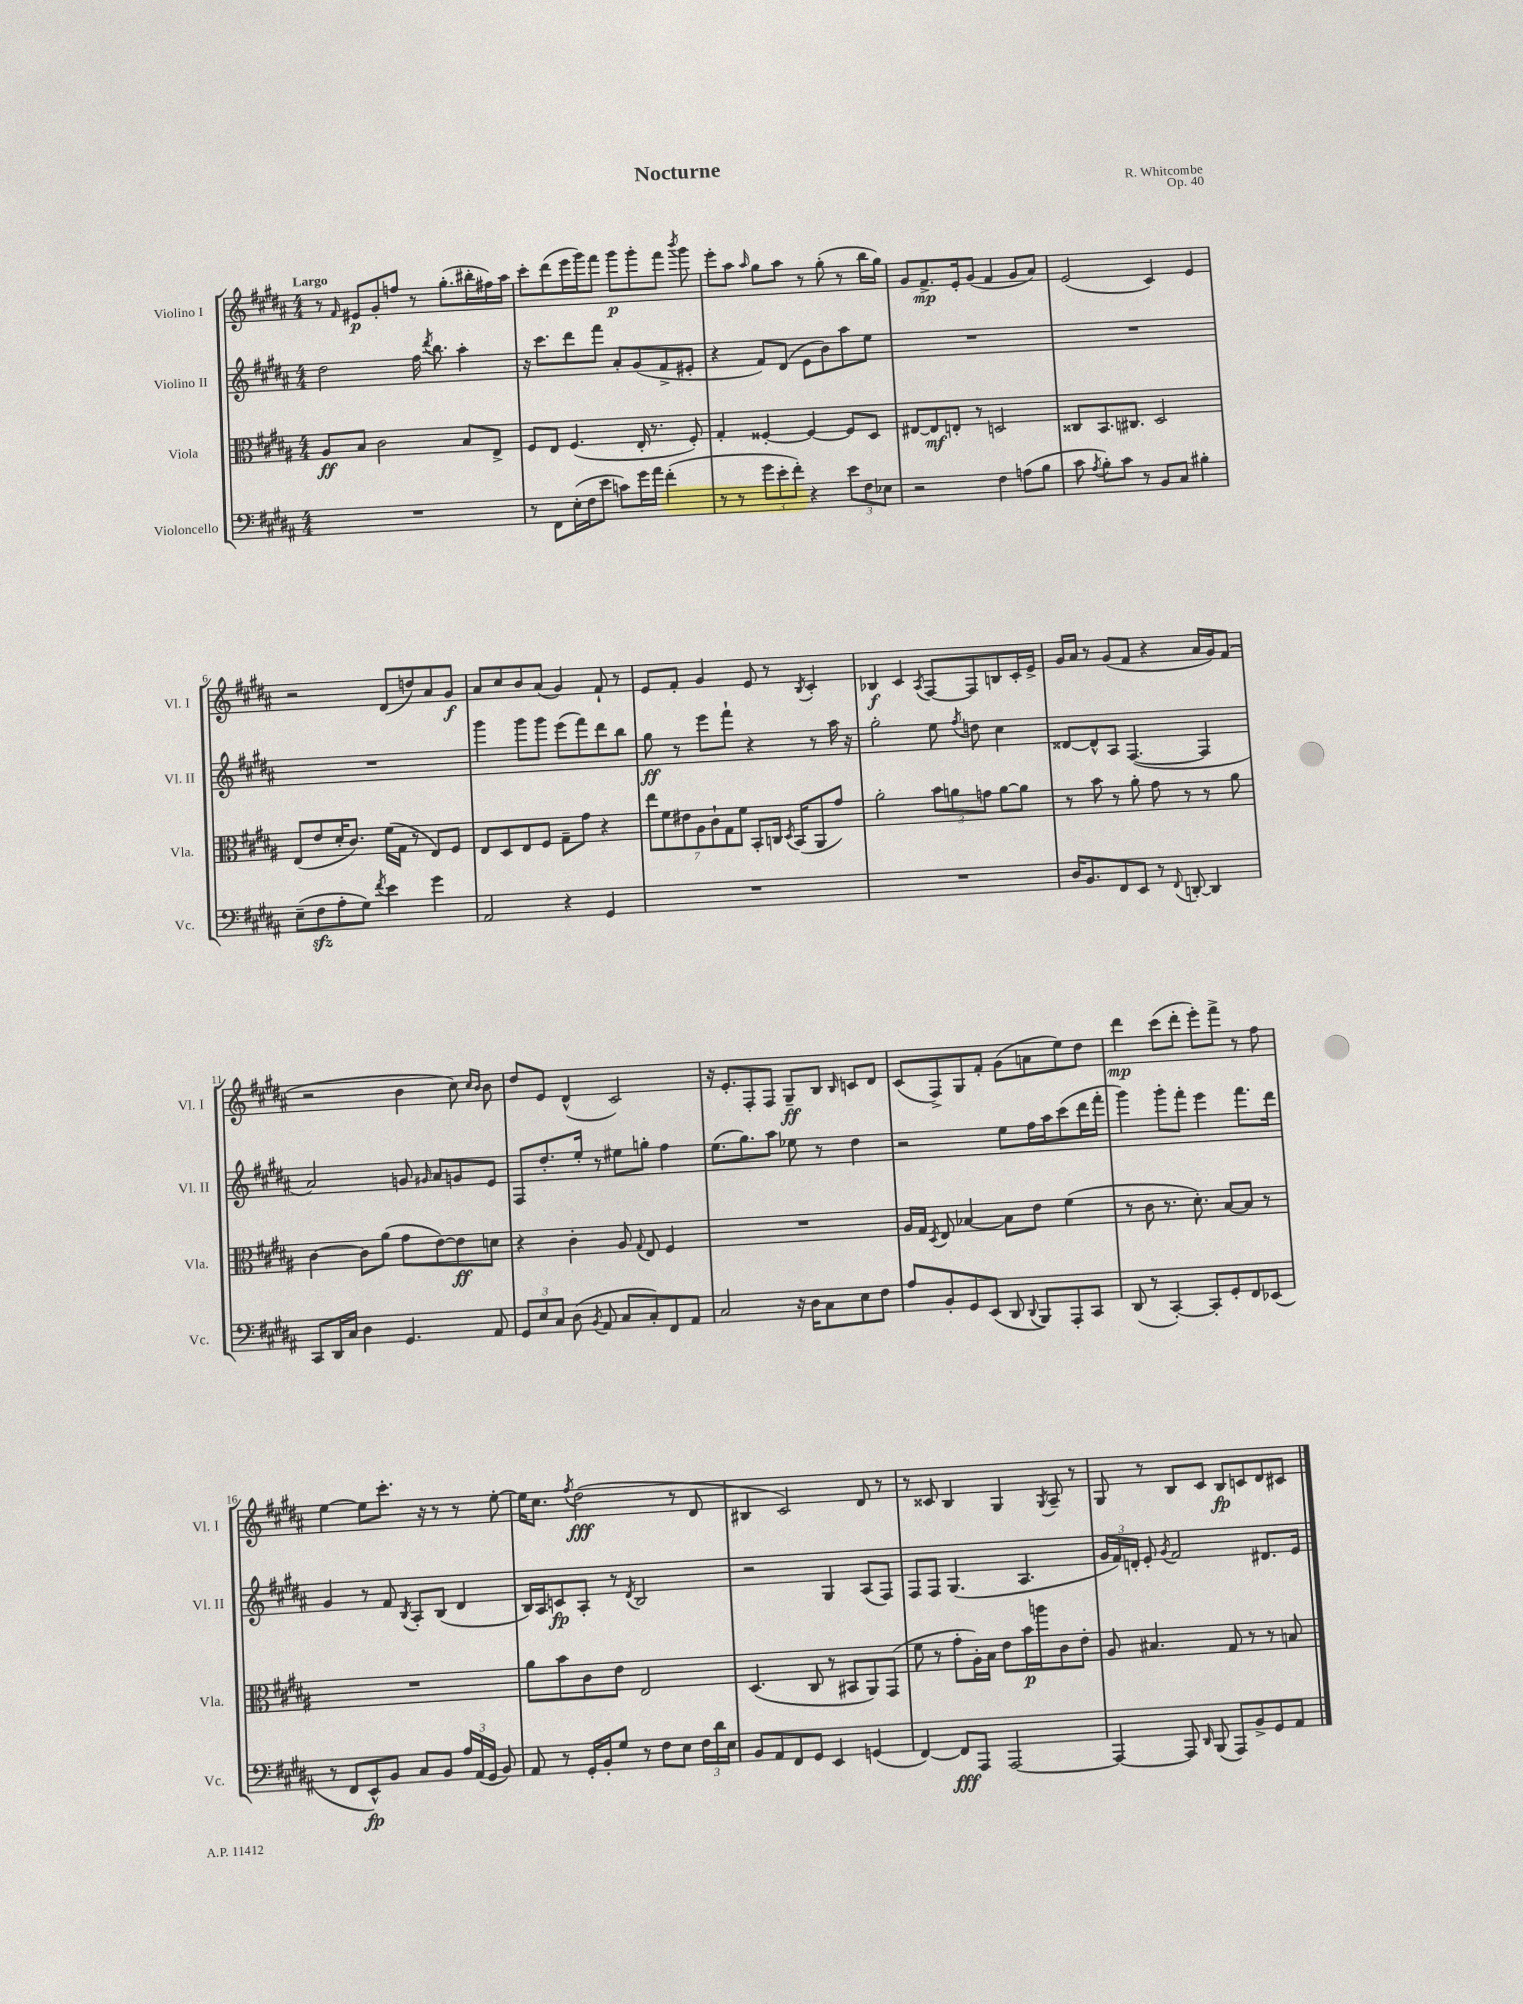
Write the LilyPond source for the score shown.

\header { title = "Nocturne" composer = "R. Whitcombe" opus = "Op. 40" }
<<
\new StaffGroup <<
\new Staff = "s0" \with { instrumentName = "Violino I" shortInstrumentName = "Vl. I" } {
    \clef treble \key b \major \numericTimeSignature \time 4/4 \tempo "Largo"
    \autoBeamOff r8 \grace { fis'16 } eis'8[\p gis'8-. f''8] r8 gis''8.[-.( bis''16-. fis''16) ais''16] |
    cis'''8[-. dis'''8( e'''16 gis'''16) fis'''8] gis'''8[\p gis'''8-. fis'''8] \acciaccatura { b'''8 } gis'''8 |
    e'''8[-. ais''8] \grace { ais''16 } gis''8[ ais''8] r8 gis''8-.( r8 b''16[ gis''16]) |
    gis'8[ fis'8.->\mp e'16-. gis'8]( fis'4 gis'8[ ais'8]) |
    e'2( cis'4) e'4 |
    r2 dis'8[( d''8) ais'8 gis'8]\f |
    ais'8[ cis''8 b'8 ais'8]( gis'4) fis'8-! r8 |
    e'8[ fis'8]-. gis'4 e'8 r8 \acciaccatura { b8 } cis'4-. |
    bes4\f cis'4 \acciaccatura { ais8 } fis8[~ fis8 b8 cis'16-. e'16]-> |
    gis'16[ ais'16] r8 gis'8[( fis'8] r4 ais'16[ gis'16) fis'8]( |
    r2 b'4 cis''8) \grace { cis''16[ b'16] } b'8 |
    dis''8[ e'8] dis'4-^( cis'2) |
    r16 e'8.[-. fis8-. fis8] gis8[--\ff b8] \grace { b16 } c'8[ dis'8] |
    cis'8[( fis8->) gis8 fis'8]-. gis'8[( a'8 e''8) dis''8] |
    dis'''4\mp cis'''8[( dis'''8]-. e'''8[-.) fis'''8]-> r8 fis''8 |
    e''4~ e''8[ cis'''8.]-. r16 r8 r8 e''8~-. |
    e''16[ cis''8.] \acciaccatura { fis''8 } dis''2\fff( r8 dis'8 |
    bis4 cis'2) dis'8 r8 |
    r8 cisis'8 b4 gis4 \acciaccatura { gis8 } ais8-- r8 |
    gis8 r8 b8[ cis'8] b8[\fp c'8 dis'8 cis'8] \bar "|." |
}
\new Staff = "s1" \with { instrumentName = "Violino II" shortInstrumentName = "Vl. II" } {
    \clef treble \key b \major \numericTimeSignature \time 4/4
    \autoBeamOff dis''2 fis''16 \acciaccatura { dis'''8 } b''8. ais''4-. |
    r16 cis'''8.[ dis'''8 fis'''8] ais'8[-. gis'8( fis'8-> eis'8]-. |
    r4 fis'8[) dis'8]( e'8[ b'8) ais''8 e''8] |
    R1 |
    R1 |
    R1 |
    gis'''4 gis'''8[ gis'''8] e'''8[( fis'''8) dis'''8 b''8] |
    gis''8\ff r8 e'''8[ fis'''8]-! r4 r8 ais''16 r16 |
    gis''2-. e''8 \acciaccatura { fis''8 } d''8 cis''4 |
    disis'8[~ disis'8-^ ais8] fis4.~( fis4 |
    ais'2) g'8 \grace { gis'16 } ais'8[ g'8 e'8] |
    fis8[ dis''8.-. e''16]-. r8 eis''8[ g''8]-. fis''4 |
    e''8.[( gis''8.) ais''8] ees''8 r8 dis''4 |
    r2 e''8[ fis''16 ais''16 cis'''8( dis'''16 fis'''16]-. |
    gis'''4) gis'''8[-. fis'''8]-. e'''4 fis'''8.[ dis'''16] |
    gis'4 r8 fis'8 \acciaccatura { b8 } ais8[-. b8]( dis'4 |
    b16[) ais16 c'8\fp ais8]-. r8 \acciaccatura { dis'8 } b2 |
    r2 gis4 ais8[( fis8]) |
    fis8[ fis8] gis4.( ais4. |
    \tuplet 3/2 { gis'16[ fis'16) d'16]-. } e'8-. \acciaccatura { gis'8 } fis'2 dis'8.[ e'16] \bar "|." |
}
\new Staff = "s2" \with { instrumentName = "Viola" shortInstrumentName = "Vla." } {
    \clef alto \key b \major \numericTimeSignature \time 4/4
    \autoBeamOff ais8[\ff b8] cis'2 b8[ e8]-> |
    fis8[ e8] fis4.( e16-. r8. fis8-.) |
    gis4-. fisis4~-. fisis4~ fisis8[ dis8] |
    eis8[~ eis8\mf e8]-. r8 d2 |
    cisis8[ b,8. cis8.] dis2 |
    e8[( e'8 dis'16-. cis'8.]) fis'16[( gis16] r8 e8[) fis8] |
    e8[ dis8 e8 fis8] gis8[-- gis'8] r4 |
    \tuplet 7/4 { e''8[ fis'8 eis'8 ais8 cis'8-! gis8 fis'8] } b,8[-. c16] \acciaccatura { dis8 } b,16[( ais,8 gis'8]) |
    ais'2-. \tuplet 3/2 { b'8[ a'8 g'8] } a'8[~ a'8] |
    r8 b'8 r8 ais'8-. gis'8 r8 r8 ais'8 |
    cis'4~ cis'8[ ais'8]( gis'8[ e'8~) e'8\ff d'8] |
    r4 cis'4-. ais8 \appoggiatura { gis8 } e8 fis4 |
    R1 |
    ais16[ gis16] \acciaccatura { dis8 } e8 bes4~ bes8[ e'8] fis'4( |
    r8 cis'8 r8. dis'8.-.) b8[~ b8] r8 |
    R1 |
    ais'8[ b'8 cis'8 e'8] e2 |
    dis4.( cis8 r8 bis,8[ ais,8) gis,8]( |
    fis'8 r8 gis'8[-. ais16-.) b16] e'8[ b'16\p a''16 cis'8 e'8]-. |
    ais8 bis4. gis8 r8 r8 b8 \bar "|." |
}
\new Staff = "s3" \with { instrumentName = "Violoncello" shortInstrumentName = "Vc." } {
    \clef bass \key b \major \numericTimeSignature \time 4/4
    \autoBeamOff R1 |
    r8 fis,8[ e16-.( fis16 e'8] c'8[) gis'16 ais'16] fis'4-.( |
    r8 r8 \tuplet 3/2 { gis'8[ e'8-. fis'8]-.) } r4 \tuplet 3/2 { e'8[ fis8 ees8] } |
    r2 fis4 a8[( b8] |
    cis'8 \acciaccatura { ais8 } b8[-.) cis'8] r8 b,8[ cis8] bis4-. |
    e8[--( fis8\sfz ais8-. gis8]) \acciaccatura { fis'8 } e'4 gis'4 |
    ais,2 r4 gis,4 |
    R1 |
    R1 |
    dis16[ b,8. fis,8 e,8] r8 \appoggiatura { fis,8 } d,8~-. d,4 |
    cis,8[ dis,16 cis16] dis4 gis,4. ais,8 |
    \tuplet 3/2 { gis,8[ e8 cis8] } dis8( \acciaccatura { b,8 } ais,8 cis8[ cis8-.) fis,8 ais,8] |
    cis2 r16 dis16[ cis8 e8 fis8] |
    ais8[ b,8-. gis,8 e,8]( dis,8 \appoggiatura { dis,8 } b,,8[) ais,,8-. cis,8] |
    dis,8( r8 cis,4~-.) cis,8[-. gis,8-. fis,8 ees,8]( |
    r8 fis,8[ e,8-^\fp) b,8] cis8[ b,8] \tuplet 3/2 { ais16[ ais,16( gis,16] } b,8) |
    ais,8 r8 gis,16[-. b,16-. gis8] r8 fis8[ e8] \tuplet 3/2 { fis16[ dis'16 e16] } |
    b,8[ ais,8 fis,8 gis,8] e,4 g,4( |
    fis,4~) fis,8[\fff ais,,8] ais,,2~ |
    ais,,4~ ais,,8 \grace { dis,16 } b,,8( ais,,8[) b,8-> gis,8 ais,8] \bar "|." |
}
>>
>>
